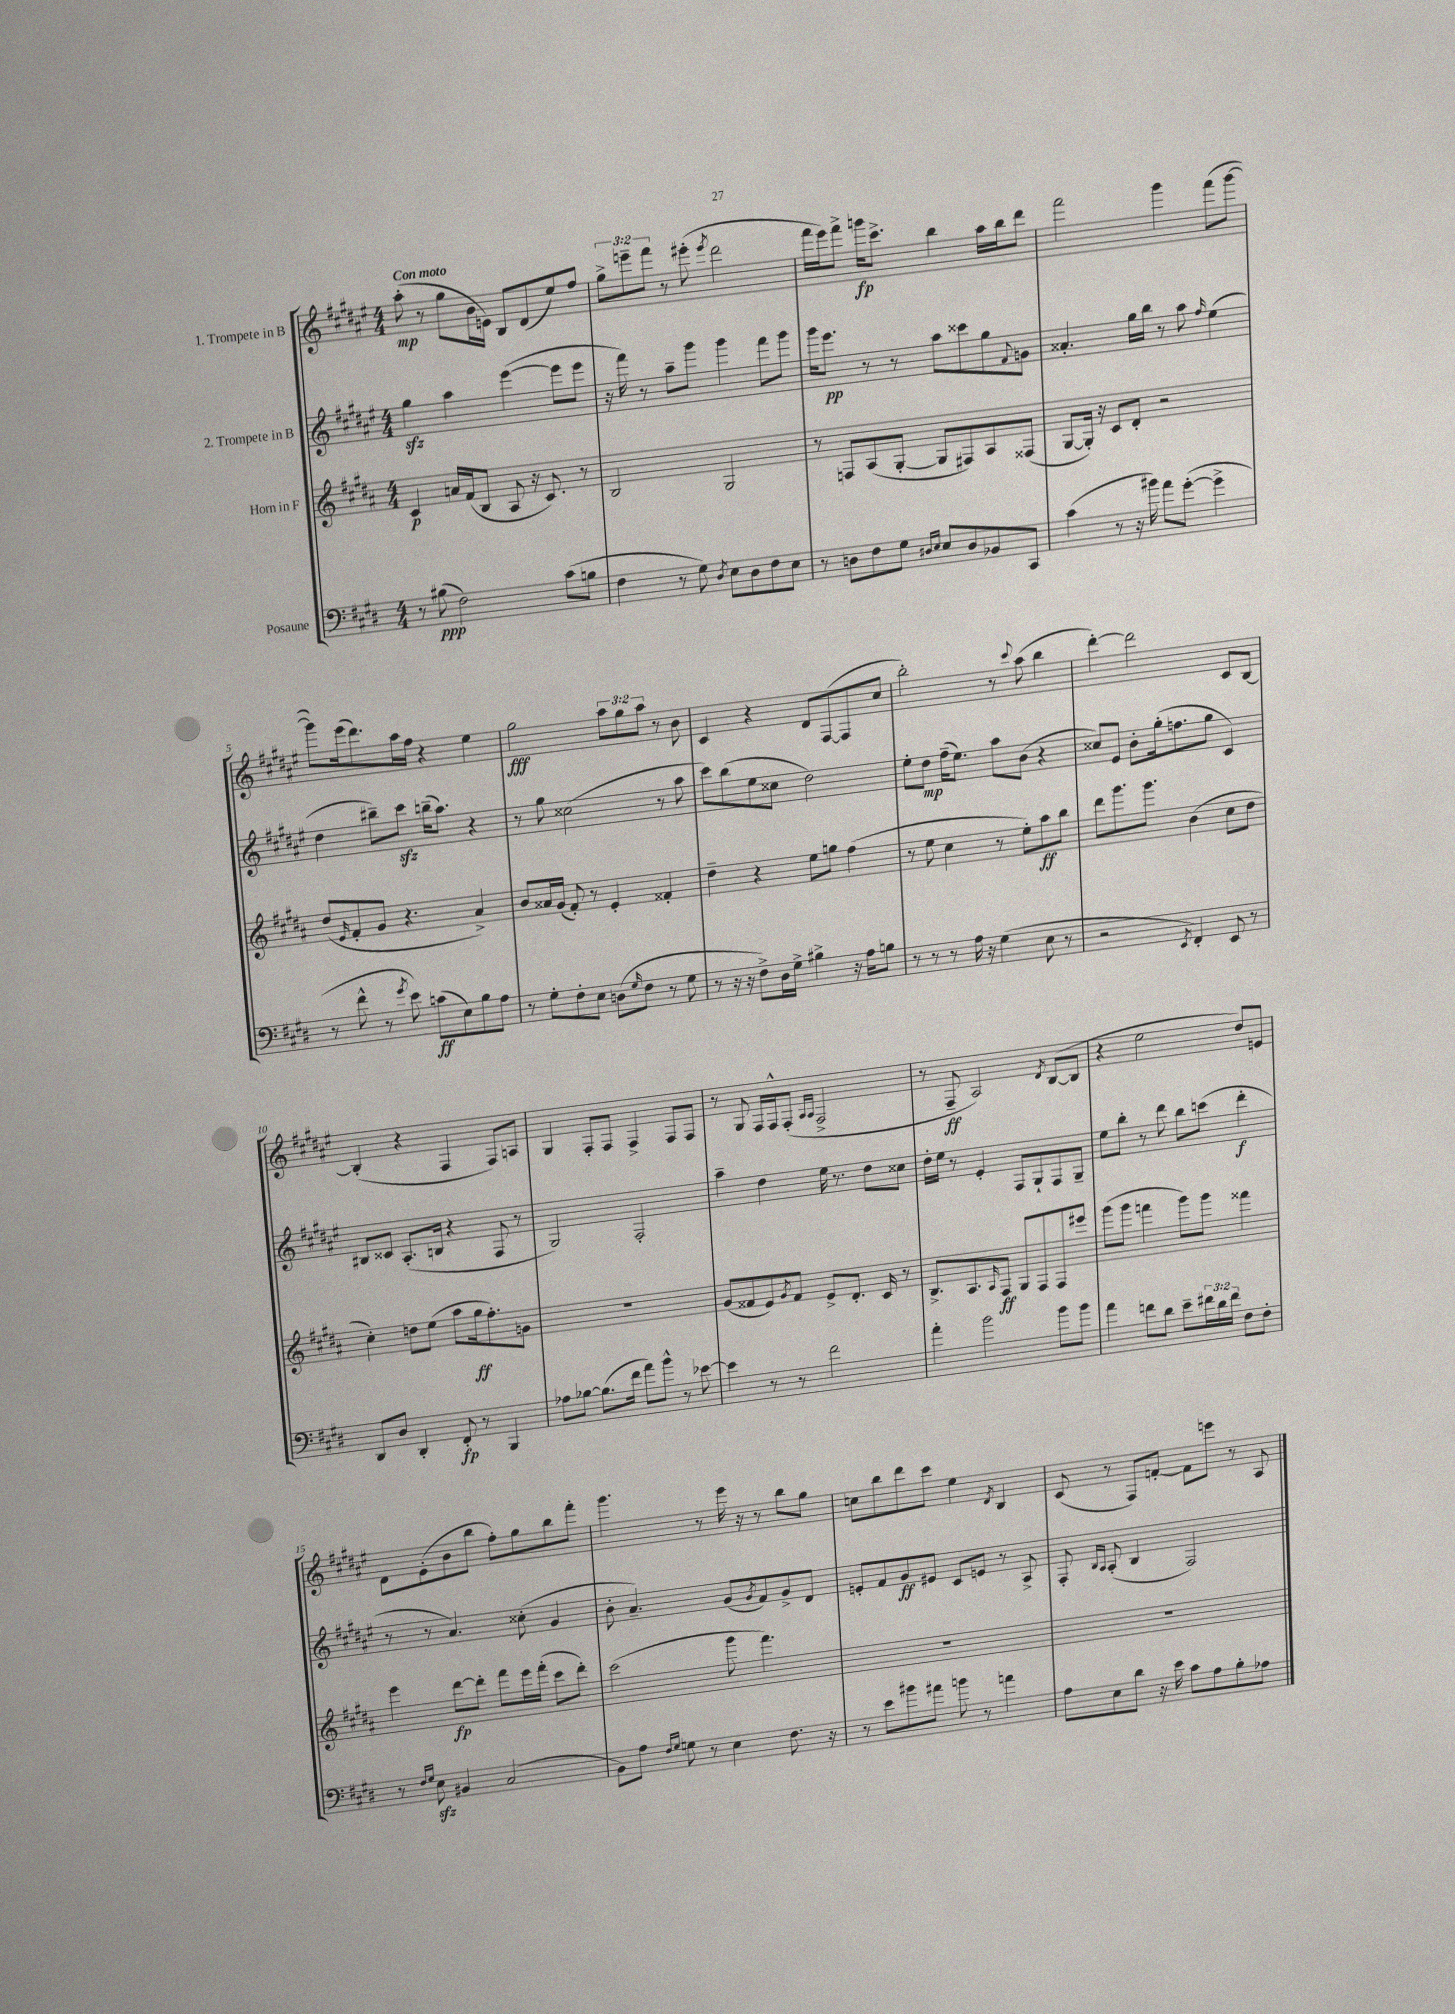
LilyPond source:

<<
\new StaffGroup <<
\new Staff = "s0" \with { instrumentName = "1. Trompete in B" } {
    \clef treble \key fis \major \numericTimeSignature \time 4/4 \override Staff.TupletNumber.text = #tuplet-number::calc-fraction-text \tempo "Con moto"
    ais''8-.\mp( r8 gis''8 b'16 e'16) b8 dis'8( eis''8) fis''8 |
    \tuplet 3/2 { gis''8-> e'''8-- fis'''8 } r8 eis'''8-.( \acciaccatura { eis'''8 } dis'''2 |
    fis'''16 eis'''16) fis'''8-> g'''16\fp cis'''8.-> b''4 ais''16 b''16 dis'''8 |
    fis'''2 gis'''4 fis'''8( gis'''8~ |
    gis'''8) eis'''16( dis'''8.) ais''16 fis''16 r4 eis''4 |
    gis''2\fff \tuplet 3/2 { ais''8 gis''8 ais''8 } r8 b'8 |
    cis'4 r4 dis'8 fis8~( fis8 cis''8 |
    b''2-.) r8 \appoggiatura { cis'''8 } ais''8( b''4 |
    dis'''4~-.) dis'''2 cis'8 b8~ |
    b4-.( r4 fis4 fis8) a8 |
    gis4 fis8-. fis8 fis4-> fis8 fis8 |
    r8 gis8 fis16 fis16-^ fis8-.( \grace { ais16 ais16 } fis2-> |
    r8 fis8--\ff ais2) \acciaccatura { dis'8 } b8~( b8 |
    r4 eis''2 dis''8) e'8 |
    dis'8 eis'8-.( b'8 b''8 fis''8-.) gis''8 b''8 fis'''8-. |
    gis'''4. r8 eis'''16 r16 r8 b''8 gis''8 |
    c''8 b''8 dis'''8 cis'''8 eis''4 \acciaccatura { dis'8 } b4 |
    cis'8( r8 fis8) f'8~-. f'8 e'''8 r8 ais8 \bar "|." |
}
\new Staff = "s1" \with { instrumentName = "2. Trompete in B" } {
    \clef treble \key fis \major \numericTimeSignature \time 4/4
    gis''4\sfz ais''4 eis'''4~( eis'''8 eis'''8 |
    r16 fis'''16) r8 ais''8-- gis'''8 gis'''4 fis'''8 gis'''8 |
    gis'''16 eis'''8.\pp r8 r8 ais''8 cisis'''8 gis''8 \appoggiatura { fis'8 } g'8 |
    aisis'4.-. gis''16 b''16 r8 ais''8 \grace { fis''16 } eis''4( |
    dis''4 bis''8--) cis'''8\sfz b''16--( ais''8.) r4 |
    r8 gis''8 cisis''2( r8 ais''8 |
    cis'''8) b''8( eis''8 cisis''8 dis''2) |
    eis''8-. dis''8\mp fis''16--( eis''8.) ais''8 b'8( r4 |
    cisis''8) eis'8 b'8-. gis''16-.( f''8. gis''8 cis'4) |
    bis8 cisis'8 ais8.-.( b16 r4 fis8 r8 |
    gis2) fis2-. |
    ais''4-- dis''4 eis''16 r8. dis''8 cisis''8 |
    dis''16-. eis''16 r8 eis'4-. fis8 gis8-! fis8 gis8-- |
    eis''8 b''8-. r8 dis'''8 b''8 c'''8( dis'''4-.\f |
    r8 r8 ais'4.) cisis''8-.( gis'4 |
    b'8-. ais'4.--) gis'8( \acciaccatura { gis'8 } fis'8) gis'8-> dis'8 |
    e'8-. fis'8 gis'8\ff eis'8 cis'8 e'8 r8 ais8-> |
    fis8-. \grace { b16 ais16 } ais8-.( b4 fis2) \bar "|." |
}
\new Staff = "s2" \with { instrumentName = "Horn in F" } {
    \clef treble \key b \major \numericTimeSignature \time 4/4
    cis'4\p a'16 fis'16( b8 ais8 r16 cis'8.) r8 |
    b2 gis2 |
    r8 f8 ais8( gis8~-. gis8 fis8) ais8 fisis8( |
    gis8~ gis16-.) r16 cis'8 dis'8-. r2 |
    dis''8( \grace { e'16 } fis'8-. gis'8 r4. ais'4->) |
    b'8 aisis'16 gis'16( fis'8-.) r8 e'4-. fisis'4-. |
    dis''4-- r4 e''8 g''8 fis''4( |
    r8 e''8 cis''4 r8 e''8-.) ais''8\ff b''8 |
    dis'''8 gis'''8. gis'''8. b'4( cis''8 dis''8 |
    cis''4-.) d''8 e''8( ais''8 gis''16\ff fis''8.-.) g'8 |
    R1 |
    gis'8( fisis'8 e'8) \acciaccatura { gis'8 } fisis'8 e'8-> dis'8.-. cis'16 r8 |
    b8.-> ais8. \grace { ais16 } fis8\ff gis8 fis8 fis8 eis'''8 |
    gis'''8( gis'''8 f'''4 gis'''8) gis'''8 fisis'''4 |
    e'''4 dis'''8~\fp dis'''8-. fis'''8 e'''16 fis'''16-.( cis'''8 dis'''8-.) |
    cis'''2( gis'''8 fis'''4.) |
    R1 |
    R1 \bar "|." |
}
\new Staff = "s3" \with { instrumentName = "Posaune" } {
    \clef bass \key e \major \numericTimeSignature \time 4/4 \override Staff.TupletNumber.text = #tuplet-number::calc-fraction-text
    r8 bis8\ppp( fis2) cis'8( b8 |
    fis4 r8 gis8) \acciaccatura { dis8 } e8 dis8 fis8 e8 |
    r8 d8 fis8 gis8 \grace { dis16 e16 } e8 dis8 bes,8 cis,8 |
    cis'4( r8 r16 bis'16) a'8 gis'8~-.( gis'4-> |
    r8 fis'8-^ r8 \acciaccatura { gis'8 } e'8) c'8\ff( e8) b8 a8 |
    r8 gis8-. fis8-. e8 d8( \grace { gis16 } fis8 r8 gis8 |
    r8 r16 r16 fis8->) dis16 gis16-> bis4-> r16 a16 b8 |
    r8 r8 r8 a16 r16 gis4( e8 r8 |
    r2 \acciaccatura { e,8 } fis,4-.) e,8 r8 |
    dis,8 dis8 dis,4-. fis,8-.\fp r8 b,,4 |
    aes8 bes8~ bes8.( fis'16 a'8) b'8-^ r8 ees'8~ |
    ees'4 r8 r8 fis'2 |
    a'4-. b'2 b'8 b'8 |
    a'4 f'8 dis'8 e'8-- \tuplet 3/2 { fis'16 dis'16 fis'16 } fis8 fis8-. |
    r8 \grace { fis16 gis16 } e8\sfz bis,4 cis2( |
    b,8) a8 \grace { fis16 gis16 } g8 r8 e4 fis8. r16 |
    r8 e'8 bis'8 ais'8 b'8 r8 a'4 |
    a8 e8 dis'8 r16 e'16 cis'8 a8 b8-. aes8 \bar "|." |
}
>>
>>
